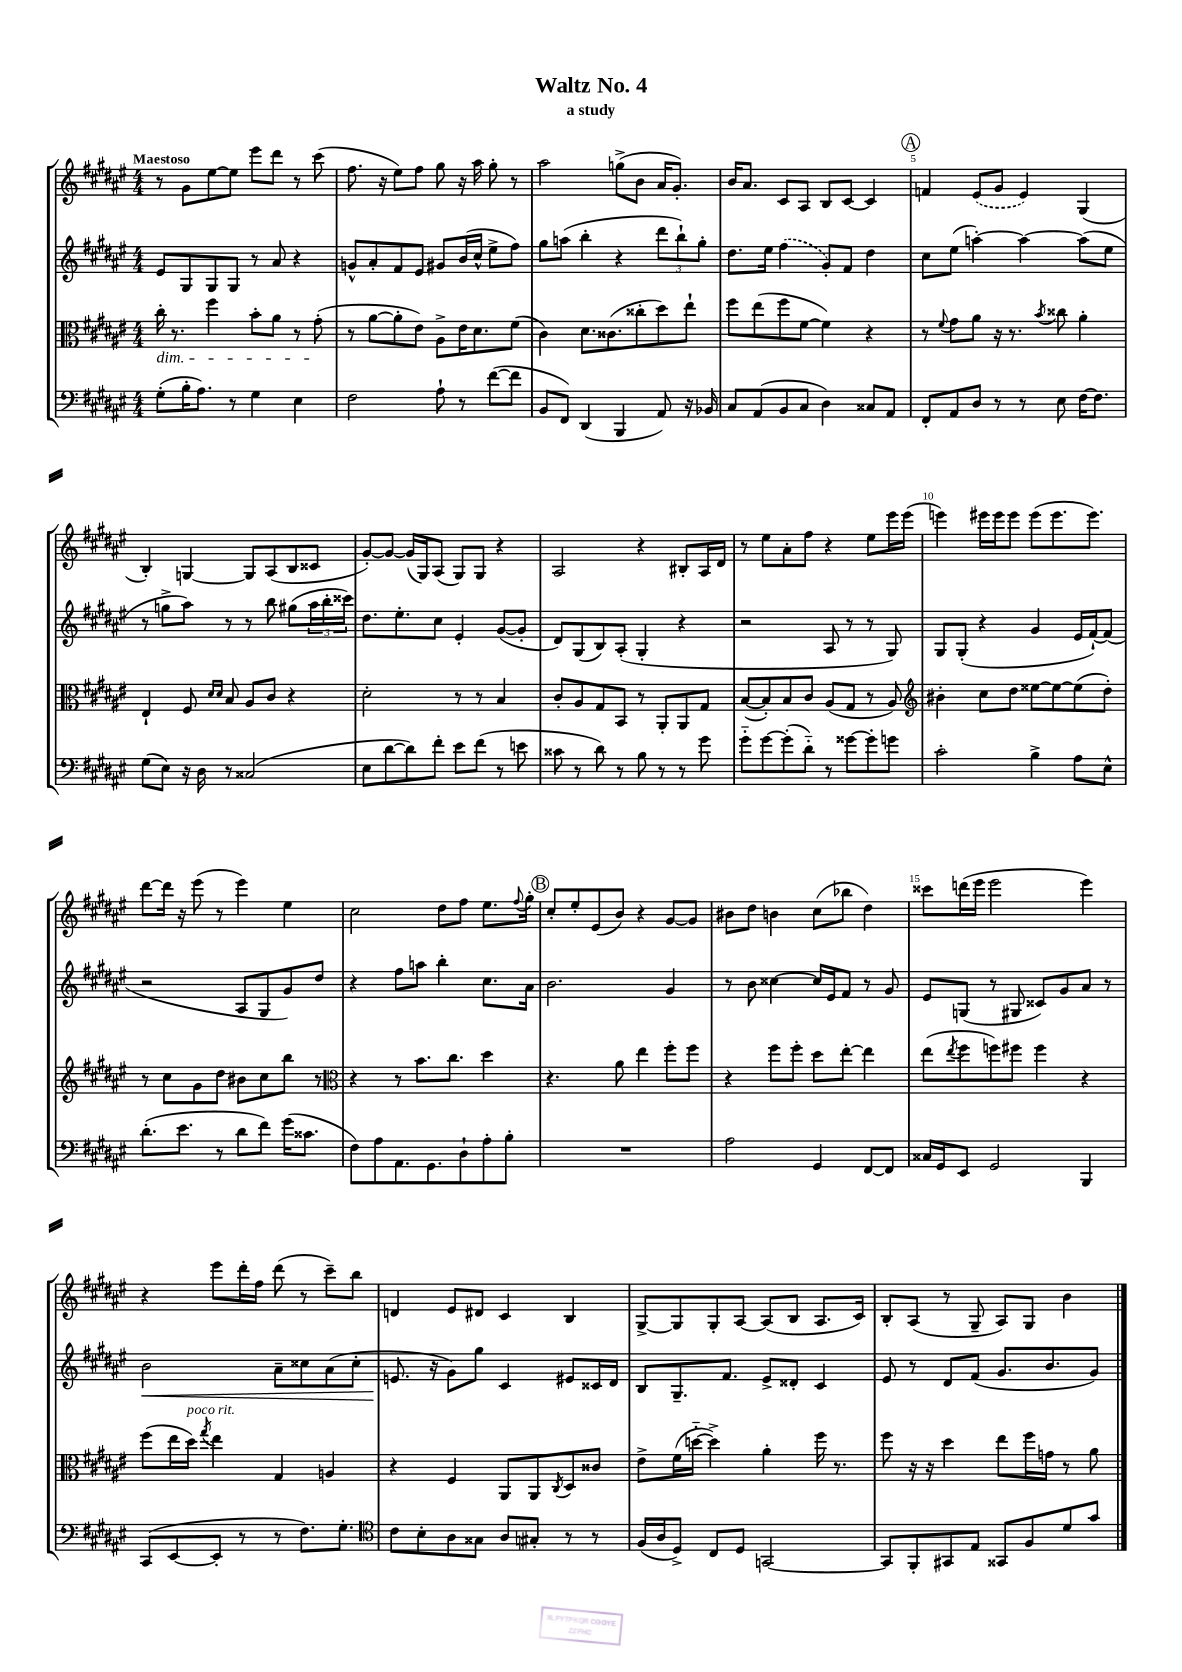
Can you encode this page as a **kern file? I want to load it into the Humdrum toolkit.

**kern	**kern	**kern	**dynam	**kern
*part4	*part3	*part2	*part2	*part1
*staff4	*staff3	*staff2	*staff2	*staff1
*clefF4	*clefC3	*clefG2	*	*clefG2
*k[f#c#g#d#a#e#]	*k[f#c#g#d#a#e#]	*k[f#c#g#d#a#e#]	*	*k[f#c#g#d#a#e#]
*M4/4	*M4/4	*M4/4	*	*M4/4
=1	=1	=1	=1	=1
!	!	!	!	!LO:TX:a:B:t=Maestoso
!	!LO:TX:b:i:t=dim.	!	!	!
(8G#'\L	16cc#'\	8e#/L	.	8r
.	8.r	.	.	.
16B'\K	.	8G#/	.	8g#\L
8.A#\J)	.	.	.	.
.	4ff#\	8G#/	.	[8ee#\
8r	.	8G#/J	.	8ee#\J]
4G#\	8b'\L	8r	.	8eee#\L
.	8a#\J	8a#/	.	8ddd#\J
4E#\	8r	4r	.	8r
.	(8g#'\	.	.	(8ccc#\
=2	=2	=2	=2	=2
2F#\	8r	8gn^^/L	.	8.ff#\
.	[8a#\L	8a#'/	.	.
.	.	.	.	16r
.	8a#'\]	8f#/	.	8ee#\L)
.	8e#\J)	8e#/J	.	8ff#\J
8A#`\	8A#^\L	8g#X/L	.	8gg#\
8r	16e#\K	(16b/L	.	16r
.	8.d#\	16cc#^^/JJ	.	16aa#\
([8f#\L	.	8ee#^\L	.	8gg#'\
8f#\J]	(8f#\J	8ff#\J)	.	8r
=3	=3	=3	=3	=3
8BB/L	4c#\)	8gg#\L	.	2aa#\
8FF#/J)	.	(8aan\J	.	.
(4DD#/	8.d#\L	4bb'\	.	.
.	(8.c##X\	.	.	.
4BBB/	.	4r	.	(8ggn^\L
.	8cc##X'\	.	.	8b\J
8AA#/)	8dd#\)	12ddd#\L	.	16a#/KL
.	.	.	.	8.g#'/J)
.	.	12bb`\)	.	.
16r	8ee#`\J	.	.	.
.	.	12gg#'\J	.	.
16BB-X/	.	.	.	.
=4	=4	=4	=4	=4
8C#/L	8ff#\L	8.dd#\L	.	16b/KL
.	.	.	.	8.a#/J
(8AA#/	(8ee#\	.	.	.
.	.	16ee#\Jk	.	.
8BB/	8ff#\	(4ff#\	.	8c#/L
8C#/J	[8f#\J	.	.	8A#/J
4D#\)	4f#\])	8g#'/L)	.	8B/L
.	.	8f#/J	.	[8c#/J
8C##X/L	4r	4dd#\	.	4c#/]
8AA#/J	.	.	.	.
!!LO:REH:place=s1:t=A
=5	=5	=5	=5	=5
8FF#'/L	8r	8cc#\L	.	4fn/
.	8qqf#/	.	.	.
8AA#/	8g#\L	(8ee#\J	.	.
8D#/J	8a#\J	[4aan'\)	.	(8e#/L
8r	16r	.	.	8g#/J
.	8.r	.	.	.
8r	.	4aa\_	.	4e#/)
.	8qb/	.	.	.
8E#\	8cc##X\	.	.	.
[16F#\KL	4a#'\	(8aa\L]	.	(4G#/
8.F#\J]	.	.	.	.
.	.	8ee#\J	.	.
!!LO:LB:g=z
=6	=6	=6	=6	=6
(8G#\L	4E#`/	8r	.	4B'/)
8E#\J)	.	8ggn^\L	.	.
16r	8F#/	8aa#\J)	.	[4Gn/
16D#\	.	.	.	.
.	16qqd#/LL	.	.	.
.	16qqd#/JJ	.	.	.
8r	8B/	8r	.	.
(2C##X/	8A#/L	8r	.	8G/L]
.	8c#/J	8bb\	.	(8A#/
.	4r	(8gg#X\L	.	8B/
.	.	24aa#\L	.	8c##X/J
.	.	24bb'\	.	.
.	.	24ccc##X\JJ)	.	.
=7	=7	=7	=7	=7
8E#\L	2d#'\	8.dd#\L	.	[8g#'/L)
[8d#\	.	.	.	8g#/J_
.	.	8.ee#'\	.	.
8d#\])	.	.	.	(16g#/LL]
.	.	.	.	16G#/J)
8f#'\J	.	8cc#\J	.	(8A#/J
8e#\L	8r	4e#'/	.	8G#/L)
(8f#\J	8r	.	.	8G#/J
8r	4B/	([8g#/L	.	4r
8en\	.	8g#'/J]	.	.
=8	=8	=8	=8	=8
8c##X\	8c#'/L	8d#/L)	.	2A#/
8r	8A#/	(8G#/	.	.
8d#\)	8G#/	8B/)	.	.
8r	8BB/J	(8A#'/J	.	.
8B\	8r	4G#'/	.	4r
8r	8AA#'/L	.	.	.
8r	8AA#/	4r	.	8B#X'/L
8g#\	8G#/J	.	.	16A#/L
.	.	.	.	16d#/JJ
=9	=9	=9	=9	=9
8g#\L	([8B/L	2r	.	8r
[8g#\	8B'/])	.	.	8ee#\L
(8g#'\]	8B/	.	.	8a#'\
8d#\J)	8c#/J	.	.	8ff#\J
8r	(8A#/L	8A#/	.	4r
[8g##X\L	8G#/J	8r	.	.
8g##'\]	8r	8r	.	8ee#\L
8gn\J	8A#/)	8G#/)	.	16eee#\L
.	.	.	.	(16eee#\JJ
=10	=10	=10	=10	=10
*	*clefG2	*	*	*
2c#'\	4b#X'\	8G#/L	.	4eeen\)
.	.	(8G#'/J	.	.
.	8cc#\L	4r	.	16eee#X\LL
.	.	.	.	16eee#\J
.	8dd#\J	.	.	8eee#\J
4B^\	[8ee##X\L	4g#/	.	(8eee#\L
.	8ee##\_	.	.	8.eee#\
8A#\L	(8ee##\]	16e#/LL	.	.
.	.	[16f#`/J)	.	8.eee#\J)
8E#^^\J	8dd#'\J)	(8f#/J]	.	.
!!LO:LB:g=z
=11	=11	=11	=11	=11
(8.d#'\L	8r	2r	.	[8ddd#\L
.	8cc#\L	.	.	16ddd#\Jk]
8.e#\J	.	.	.	16r
.	8g#\	.	.	(8eee#\
8r	8dd#\J	.	.	8r
8d#\L	8b#X\L	8A#/L	.	4eee#\)
8f#\J)	8cc#\	8G#/	.	.
(16g#\KL	8bb\J	8g#/)	.	4ee#\
8.c##X\J	.	.	.	.
.	8r	8dd#/J	.	.
=12	=12	=12	=12	=12
*	*clefC3	*	*	*
8F#\L)	4r	4r	.	2cc#\
8A#\	.	.	.	.
8.AA#\	8r	8ff#\L	.	.
.	8.b\L	8aan\J	.	.
8.GG#\	.	.	.	.
.	.	4bb'\	.	8dd#\L
.	8.cc#\J	.	.	.
8D#`\	.	.	.	8ff#\J
8A#'\	4dd#\	8.cc#\L	.	8.ee#\L
8B'\J	.	.	.	.
.	.	.	.	8qqff#/
.	.	16a#\Jk	.	16gg#'\Jk
!!LO:REH:place=s1:t=B
=13	=13	=13	=13	=13
1r	4.r	2.b\	.	8cc#'/L
.	.	.	.	8ee#'/
.	.	.	.	(8e#/
.	8a#\	.	.	8b/J)
.	4ee#\	.	.	4r
.	8ff#'\L	4g#/	.	[8g#/L
.	8ff#\J	.	.	8g#/J]
=14	=14	=14	=14	=14
2A#\	4r	8r	.	8b#X\L
.	.	8b\	.	8dd#\J
.	8ff#\L	[4cc##X\	.	4bn\
.	8ff#'\J	.	.	.
4GG#/	8dd#\L	16cc##/LL]	.	(8cc#\L
.	.	16e#/J	.	.
.	[8ee#'\J	8f#/J	.	8bb-X\J
[8FF#/L	4ee#\]	8r	.	4dd#\)
8FF#/J]	.	8g#/	.	.
=15	=15	=15	=15	=15
16C##X/LL	(8ee#\L	8e#/L	.	8ccc##X\L
16GG#/J	.	.	.	.
.	8qee#/	.	.	.
8EE#/J	8ff#\	(8Gn/J	.	(16dddn\L
.	.	.	.	16eee#\JJ
2GG#/	8ffn\)	8r	.	2eee#\
.	8ff#X\J	8G#X/	.	.
.	4ff#\	8c##X/L)	.	.
.	.	8g#/	.	.
4BBB/	4r	8a#/J	.	4eee#\)
.	.	8r	.	.
!!LO:LB:g=z
=16	=16	=16	=16	=16
!	!	!	!LO:HP:b	!
(8CC#/L	(8ff#\L	2b\	<	4r
[8EE#/	16ee#\L	.	.	.
!	!LO:TX:a:i:t=poco rit.	!	!	!
.	16dd#\JJ)	.	.	.
.	8qgg#/	.	.	.
8EE#'/J]	4ee#\	.	.	8eee#\L
8r	.	.	.	16ddd#'\L
.	.	.	.	16ff#\JJ
8r	4G#/	8a#~\L	.	(8ddd#\
8.F#\L)	.	8cc##X\	.	8r
.	4An/	(8a#\	.	8ccc#~\L)
8.G#'\J	.	.	.	.
.	.	8cc##'\J	.	8bb\J
=17	=17	=17	=17	=17
*clefC4	*	*	*	*
8c#\L	4r	8.en/	.	4dn/
8B'\	.	.	.	.
.	.	16r	[	.
8A#\	4F#/	8g#\L)	.	8e#/L
8G##X\J	.	8gg#\J	.	8d#X/J
8A#/L	8AA#/L	4c#/	.	4c#/
8G#X'/J	8AA#/	.	.	.
.	8qC#/	.	.	.
8r	8D#/	8e#X/L	.	4B/
8r	8c##X/J	16c##X/L	.	.
.	.	16d#/JJ	.	.
=18	=18	=18	=18	=18
(16F#/LL	8e#^\L	8B/L	.	[8G#^/L
16A#/J	.	.	.	.
8D#^/J)	(16f#\L	8.G#~/	.	8G#/]
.	[16ddn\JJ	.	.	.
8C#/L	4dd^\])	.	.	8G#'/
.	.	8.f#/J	.	.
8D#/J	.	.	.	[8A#/J
[2GGn/	4a#'\	8e#^/L	.	(8A#/L]
.	.	8d##X'/J	.	8B/J
.	16ff#\	4c#/	.	8.A#/L
.	8.r	.	.	.
.	.	.	.	16c#/Jk)
=19	=19	=19	=19	=19
8GG/L]	8ff#\	8e#/	.	8B'/L
8FF#'/	16r	8r	.	(8A#/J
.	16r	.	.	.
8GG#X/	4dd#\	8d#/L	.	8r
8E#/J	.	(8f#/J	.	8G#~/
8GG##X/L	8ee#\L	8.g#/L	.	8A#/L)
8F#/	16ff#\L	.	.	8G#/J
.	16gn\JJ	8.b/	.	.
8d#/	8r	.	.	4b\
8g#/J	8a#\	8g#/J)	.	.
==	==	==	==	==
*-	*-	*-	*-	*-
